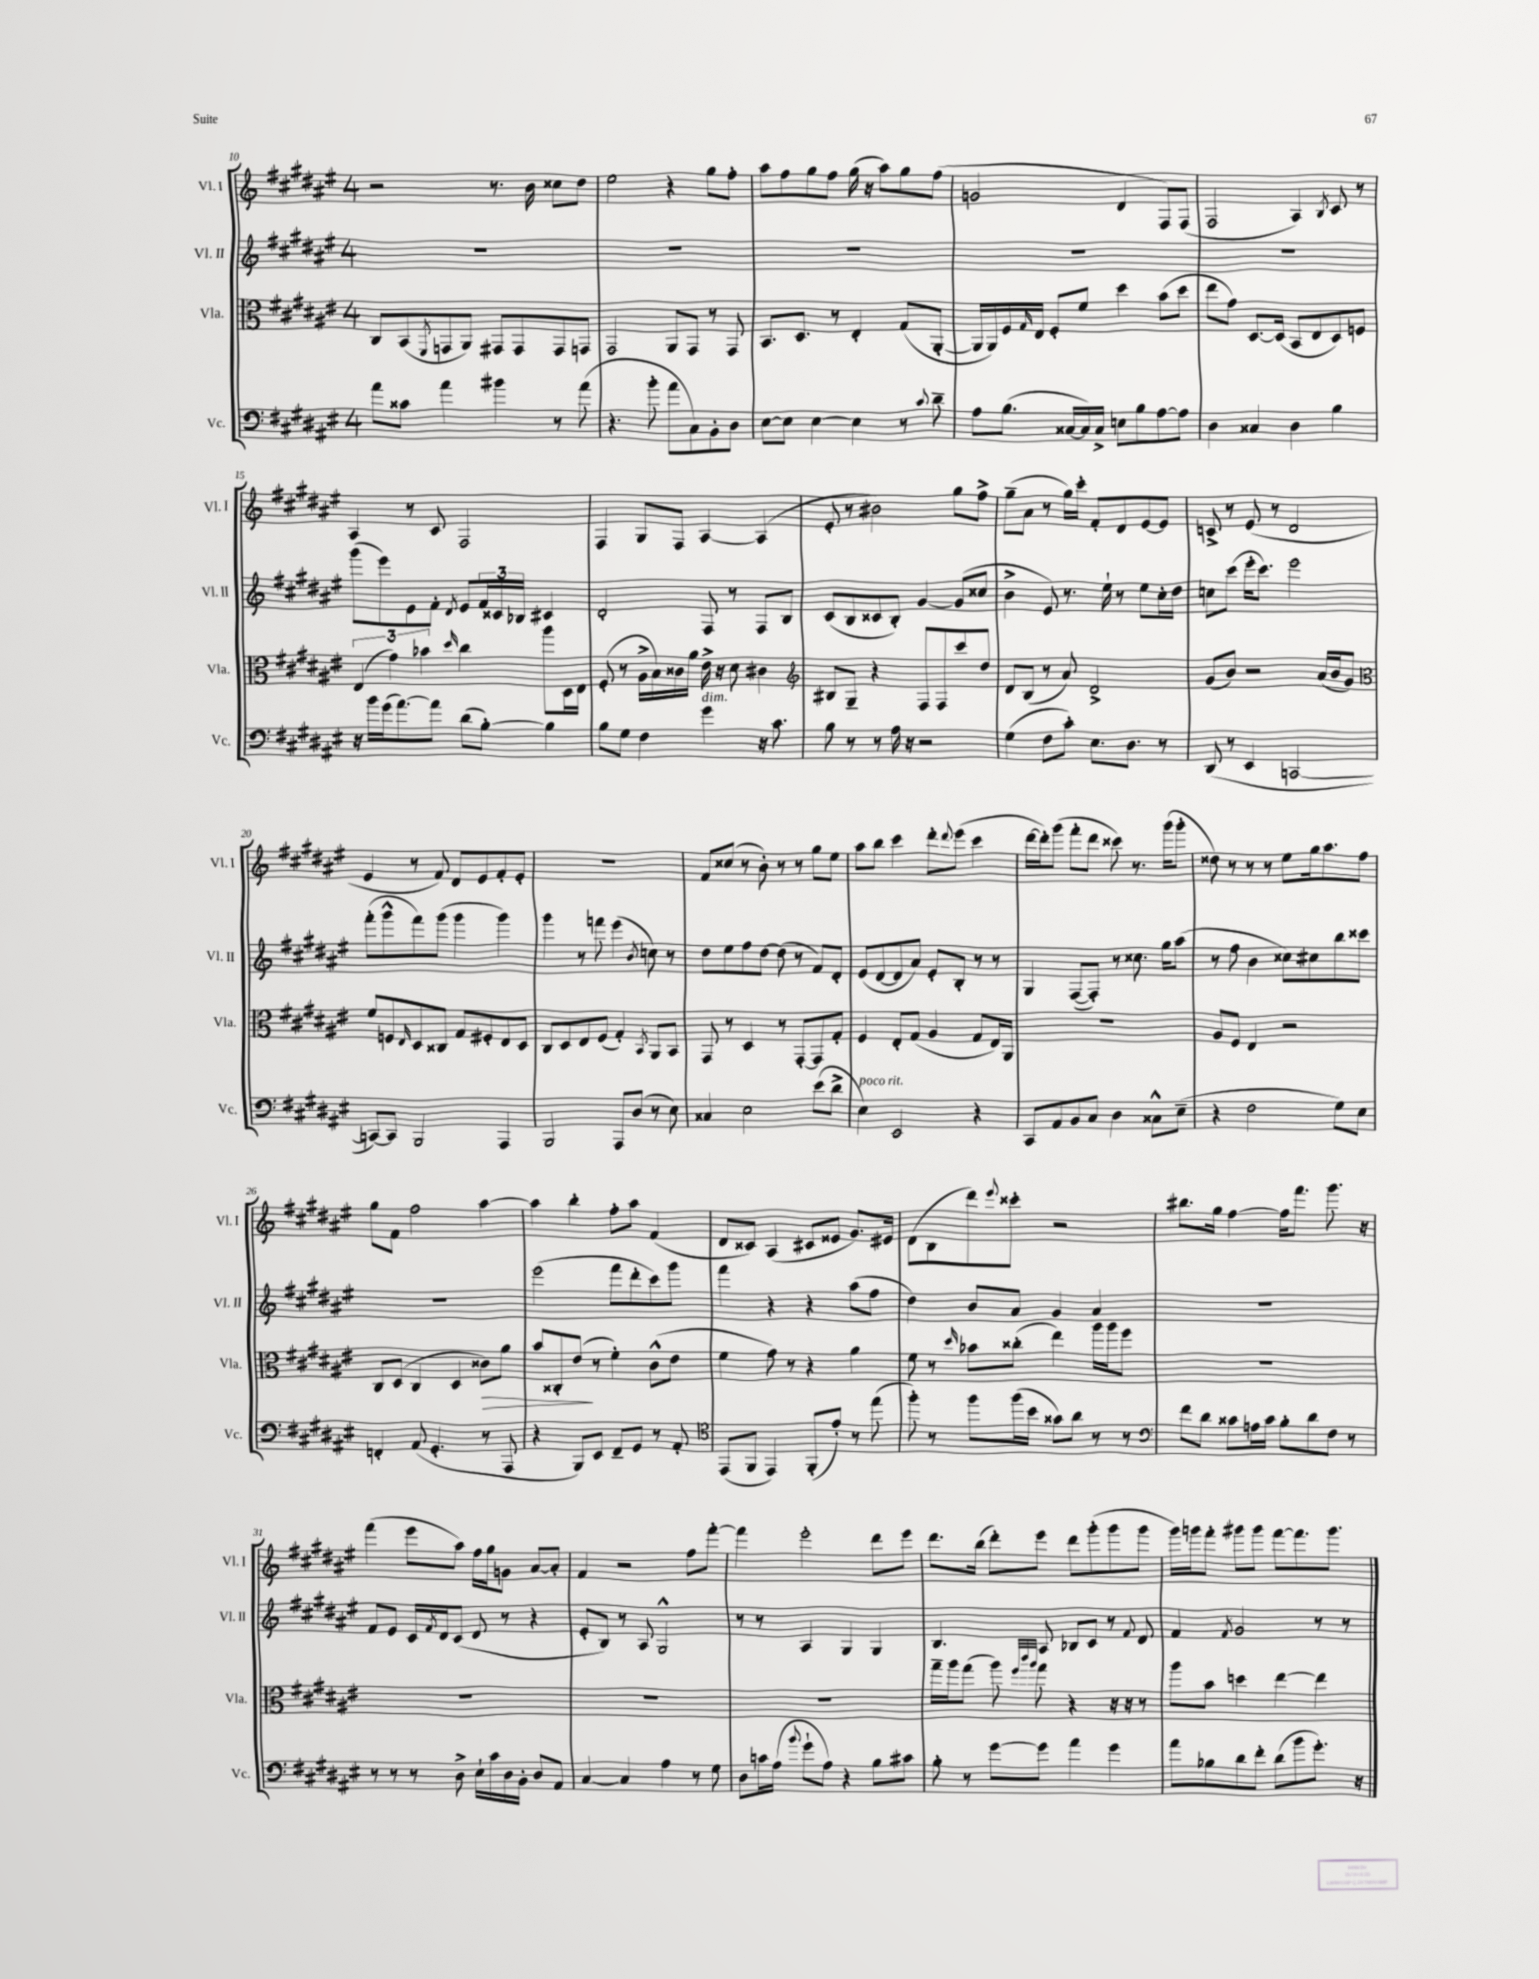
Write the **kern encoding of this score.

**kern	**kern	**dynam	**kern	**kern
*part4	*part3	*part3	*part2	*part1
*staff4	*staff3	*staff3	*staff2	*staff1
*I"Vc.	*I"Vla.	*	*I"Vl. II	*I"Vl. I
*I'Vc.	*I'Vla.	*	*I'Vl. II	*I'Vl. I
*clefF4	*clefC3	*	*clefG2	*clefG2
*k[f#c#g#d#a#e#]	*k[f#c#g#d#a#e#]	*	*k[f#c#g#d#a#e#]	*k[f#c#g#d#a#e#]
*M4/4	*M4/4	*	*M4/4	*M4/4
=10	=10	=10	=10	=10
8a#\L	8C#/L	.	1r	2r
8c##X\J	(8BB/	.	.	.
.	8qFF#/	.	.	.
4a#\	8GGn/	.	.	.
.	8AA#/J)	.	.	.
4b#X\	8GG#X/L	.	.	8.r
.	8GG#/	.	.	.
.	.	.	.	16b\
8r	8GG#/	.	.	8cc##X\L
(8a#\	8GGn/J	.	.	8dd#\J
=11	=11	=11	=11	=11
4.r	2GG#/	.	1r	2ee#\
8b'\	.	.	.	.
8a#\L	8AA#/L	.	.	4r
8C#\)	8GG#/J	.	.	.
8BB'\	8r	.	.	8gg#\L
8D#\J	8GG#/	.	.	8ff#'\J
=12	=12	=12	=12	=12
[8E#\L	8.BB/L	.	1r	8aa#\L
8E#\J]	.	.	.	8ff#\
.	8.D#/J	.	.	.
[4E#\	.	.	.	8gg#\
.	8r	.	.	8ff#\J
4E#\]	4E#'/	.	.	(16gg#\
.	.	.	.	16r
.	.	.	.	8aa#\L)
8r	(8G#/L	.	.	8gg#\
8qqc#/	.	.	.	.
8d#~\	[8AA#'/J	.	.	(8ff#\J
=13	=13	=13	=13	=13
8A#\L	16AA#/LL]	.	1r	2gn/
.	16AA#/)	.	.	.
(8.B\J	16F#/	.	.	.
.	16qqG#/	.	.	.
.	16E#/JJ	.	.	.
.	8F#'/L	.	.	.
[16C##X/LL	.	.	.	.
16C##/])	8f#/J	.	.	.
16C##^/JJ	.	.	.	.
8En\L	4dd#\	.	.	4d#/
8B\	.	.	.	.
[8A#\	(8b\L	.	.	8F#/L)
8A#\J]	8dd#\J	.	.	(8F#/J
=14	=14	=14	=14	=14
4D#\	8ee#\L	.	1r	2F#/
.	8g#\J)	.	.	.
4C##X/	[8.D#/L	.	.	.
.	(16D#/Jk]	.	.	.
4D#\	8BB/L	.	.	4A#/)
.	8E#/	.	.	.
.	.	.	.	8qB/
4B\	8D#/)	.	.	8c#/
.	8Fn/J	.	.	8r
!!LO:LB:g=z
=15	=15	=15	=15	=15
16r	(6E#/	.	(8ggg#\L	4A#/
16b\LL	.	.	.	.
(16g#\J	.	.	8eee#\)	.
.	6g#\)	.	.	.
[8.a#\)	.	.	.	.
.	.	.	8e#\	8r
.	6b-X\	.	.	.
8a#\J]	.	.	8f#'\J	8c#/
.	16qqdd#/	.	8qd#/	.
(8d#\L	4cc#\	.	8e#/L	2F#/
[8B'\J)	.	.	24f#/L	.
.	.	.	24c##X/	.
.	.	.	24B-X/JJ	.
4B\]	8aa#\L	.	4c#X/	.
.	16D#\L	.	.	.
.	16E#\JJ	.	.	.
=16	=16	=16	=16	=16
8B\L	(8F#'/	.	2d#'/	4F#/
8G#\J	8r	.	.	.
4F#\	16A#^\LL	.	.	8G#/L
.	16B\)	.	.	.
.	16c##X\	.	.	8F#/J
.	16a#\JJ	.	.	.
!LO:TX:a:i:t=dim.	!	!	!	!
4g#\	16e#^\	.	8F#/	[4A#/
.	16r	.	.	.
.	8d#\	.	8r	.
16r	4c#X\	.	8F#/L	(4A#/]
8.c#\	.	.	.	.
.	.	.	8B/J	.
=17	=17	=17	=17	=17
*	*clefG2	*	*	*
8B\	8B#X/L	.	(8c#/L	8e#'/
8r	8G#~/J	.	8B/	8r
8r	4r	.	8c##X/	2b#X\)
16A#\	.	.	8B'/J)	.
16r	.	.	.	.
2r	8F#/L	.	[4g#/	.
.	8F#/	.	.	.
.	8ccc#/	.	(8g#/L]	8gg#\L
.	8dd#/J	.	8cc##X/J	8ff#^\J
=18	=18	=18	=18	=18
(4G#\	8d#/L	.	4b^\	(8gg#~\L
.	(8B/J	.	.	8a#\J
8F#\L	8r	.	8e#/)	8r
8c#'\J)	8a#/)	.	8.r	16gg#\LL)
.	.	.	.	16ccc#'\JJ
8.E#\L	2d#^/	.	.	8f#'/L
.	.	.	16ee#`\	.
.	.	.	8r	8d#/
8.D#\J	.	.	.	.
.	.	.	8ee#\L	[8e#/
8r	.	.	16cc#'\L	8e#/J]
.	.	.	16dd#\JJ	.
=19	=19	=19	=19	=19
(8DD#/	(8g#/L	.	8ccn\L	8cn^/
8r	8b/J)	.	(8ccc#\J	8r
4EE#/	2r	.	16eee#'\KL	(8e#/
.	.	.	8.ccc#\J)	.
.	.	.	.	8r
[2CCn/	.	.	2eee#\	2d#/
.	(16a#/LL	.	.	.
.	16b/J	.	.	.
.	8g#/J)	.	.	.
!!LO:LB:g=z
=20	=20	=20	=20	=20
*	*clefC3	*	*	*
8CCn/L_)	8f#/L	.	(8fff#'\L	4e#/
8CC/J]	8Fn/	.	8ggg#^^\	.
.	16qqE#/	.	.	.
2BBB/	8D#/	.	8fff#\)	8r
.	8C##X/J	.	(8ggg#\J	8f#/)
.	8G#/L	.	4ggg#\	8d#/L
.	8F#X'/	.	.	8e#/
4AAA#/	8E#/	.	4ggg#\)	8f#'/
.	8D#/J	.	.	8e#'/J
=21	=21	=21	=21	=21
2BBB/	8C#/L	.	4ggg#\	1r
.	8D#/	.	.	.
.	8E#/	.	8r	.
.	(8F#/J	.	8fffn\	.
8AAA#/L	4G#'/)	.	(4eee#\	.
(8D#/J	.	.	.	.
.	8qBB/	.	8qb/	.
8r	8AA#/L	.	8ccn\)	.
8E#\)	8BB/J	.	8r	.
=22	=22	=22	=22	=22
4C##X/	8GG#/	.	8dd#\L	8f#/L
.	8r	.	8ee#\	(8cc##X/J
2E#\	4D#/	.	8ff#\	8r
.	.	.	[8dd#\J	8b'\)
.	8r	.	(8dd#\]	8r
.	[8GG#'/L	.	8r	8r
(8e#\L	8GG#/]	.	8f#/L)	8gg#\L
8d#^\J	8G#'/J	.	8d#'/J	8ee#\J
=23	=23	=23	=23	=23
!LO:TX:a:i:t=poco rit.	!	!	!	!
4E#\)	4F#/	.	(8e#/L	8aa#\L
.	.	.	[8d#/	8bb\J
2EE#/	8E#'/L	.	8d#/]	4ccc#\
.	(8G#/J	.	8a#/J)	.
.	4A#/	.	8e#'/L	8ddd#'\L
.	.	.	.	8qqddd#/
.	.	.	8B'/J	(8eee#\J
4r	8G#/L	.	8r	4ccc#\
.	16E#/L)	.	8r	.
.	16AA#/JJ	.	.	.
=24	=24	=24	=24	=24
8CC#/L	1r	.	4G#/	[16ddd#\LL
.	.	.	.	16ddd#'\J])
8AA#/	.	.	.	(8ggg#\J
8BB/	.	.	([8F#/L	8fff#'\L
8C#/J	.	.	8F#'/J])	8ddd#\J
4D#\	.	.	8r	8ccc##X\)
.	.	.	8.cc##X\	8.r
8C##X^^\L	.	.	.	.
.	.	.	16gg#\KL	(16ggg#\KL
(8E#~\J	.	.	(8aa#\J	8ggg#'\J
=25	=25	=25	=25	=25
4r	8A#/L	.	8r	8dd##X\)
.	8F#/J	.	8ff#\	8r
2F#\	4E#/	.	4b\	8r
.	.	.	.	8r
.	2r	.	8cc##X\L)	8ee#\L
.	.	.	8cc#X\	16gg#\k
.	.	.	.	8.aa#\
8G#\L)	.	.	8bb\	.
8E#\J	.	.	8ccc##X\J	8ff#\J
!!LO:LB:g=z
=26	=26	=26	=26	=26
4FFn'/	8C#/L	.	1r	8gg#\L
.	(8D#/J	.	.	8f#\J
(8AA#/	4C#/	.	.	2ff#\
4.GG#'/	.	.	.	.
.	4D#/	.	.	.
!	!	!LO:HP:b	!	!
8r	8c##X\L)	>	.	[4aa#\
8AAA#/	8a#\J	.	.	.
=27	=27	=27	=27	=27
4r	8b/L	.	(2eee#\	4aa#\]
.	8C##X'/	.	.	.
8BBB/L)	(8e#/J	.	.	4bb'\
8EE#/J	8r	]	.	.
8FF#~/L	4f#'\)	.	8fff#\L	8ff#'\L
8GG#/J	.	.	8ddd#'\	8aa#\J
8r	(8c#^^\L	.	8ccc#\)	(4f#/
8AA#'/	8e#\J	.	8ggg#\J	.
=28	=28	=28	=28	=28
*clefC4	*	*	*	*
(8EE#/L	4f#\	.	4fff#\	8d#/L
8FF#/J	.	.	.	8c##X/J)
4EE#/)	8g#\)	.	4r	(4A#/
.	8r	.	.	.
(8FF#'/L	4r	.	4r	8c#X/L
8e#'/J)	.	.	.	8e##X/J
8r	4a#\	.	(8aa#\L	8.g#/L)
(8ee#\	.	.	8ff#\J	.
.	.	.	.	16e#X/Jk
=29	=29	=29	=29	=29
8ff#'\)	8f#\	.	4dd#\)	(8d#\L
8r	8r	.	.	8B\
.	16qqdd#/	.	.	.
8ff#\L	8b-X\L	.	8b/L	8ddd#\)
.	.	.	.	8qqeee#/
(16ff#\L	(8cc##X'\J	.	8a#/J	8ccc##X'\J
16b\JJ	.	.	.	.
8g##X\L)	4ee#\)	.	4g#/	2r
8a#\J	.	.	.	.
8r	16aa#\LL	.	4a#/	.
.	16aa#\J	.	.	.
8r	8ff#\J	.	.	.
=30	=30	=30	=30	=30
*clefF4	*	*	*	*
8f#\L	1r	.	1r	8.bb#X\L
8d#\J	.	.	.	.
.	.	.	.	16gg#\Jk
8c##X\L	.	.	.	[4ff#\
16An\L	.	.	.	.
16c##\JJ	.	.	.	.
8B'\L	.	.	.	16ff#\KL]
.	.	.	.	8.fff#\J
8d#\	.	.	.	.
8F#\J	.	.	.	8.ggg#\
8r	.	.	.	.
.	.	.	.	16r
!!LO:LB:g=z
=31	=31	=31	=31	=31
8r	1r	.	8f#/L	(4fff#\
8r	.	.	8e#/J	.
8r	.	.	16c#/LL	8eee#\L
.	.	.	8qf#/	.
.	.	.	16d#/J	.
8D#^\	.	.	(8c#/J	8aa#\J)
16E#`\LL	.	.	8d#/	16ff#\LL
16c#\	.	.	.	16gg#\J
16D#\	.	.	8r	8gn\J
16BB'\JJ	.	.	.	.
8D#/L	.	.	4r	[8a#/L
8AA#/J	.	.	.	8a#'/J]
=32	=32	=32	=32	=32
[4C#/	1r	.	8e#'/L	4f#/
.	.	.	8B/J)	.
4C#/]	.	.	8r	2r
.	.	.	8A#/	.
4A#\	.	.	2G#^^/	.
8r	.	.	.	8ff#\L
8G#\	.	.	.	[8fff#'\J
=33	=33	=33	=33	=33
8D#\L	1r	.	8r	4fff#\]
16cn\L	.	.	8r	.
(16A#\JJ	.	.	.	.
8qqb/	.	.	.	.
8g#`\L	.	.	4A#/	2eee#'\
8A#\J)	.	.	.	.
4r	.	.	4G#/	.
8B\L	.	.	4G#/	8ddd#\L
8c#X\J	.	.	.	8eee#\J
=34	=34	=34	=34	=34
8B'\	16gg#~\LL	.	4.B/	8.ddd#\L
.	16aa#\J	.	.	.
8r	(8gg#\J	.	.	.
.	.	.	.	(16bb\Jk
[8g#\L	8aa#\)	.	.	8ddd#'\L)
.	32qqff#/LLL	.	.	.
.	32qqccc#/	.	.	.
.	32qqaa#/JJJ	.	.	.
8g#\J]	8gg#\	.	8A#/	8eee#\J
4a#\	4r	.	8B-X/L	8ddd#\L
.	.	.	8c#/J	(8ggg#'\
4g#\	16r	.	8r	8ggg#\
.	16r	.	.	.
.	.	.	8qqf#/	.
.	8r	.	8d#/	8ggg#\J
=35	=35	=35	=35	=35
8a#\L	8aa#\L	.	4f#/	16ggg#\LL)
.	.	.	.	16gggn\J
8B-X\	8b\J	.	.	8fff#'\J
.	.	.	8qf#/	.
8d#\	4ddn\	.	2g#/	8ggg#X\L
8f#'\J	.	.	.	8ggg#\J
(8d#\L	[4ee#\	.	.	[8fff#\L
8b\	.	.	.	8.fff#\]
8.g#'\J)	4ee#\]	.	8r	.
.	.	.	.	8.ggg#\J
.	.	.	8r	.
16r	.	.	.	.
==	==	==	==	==
*-	*-	*-	*-	*-
